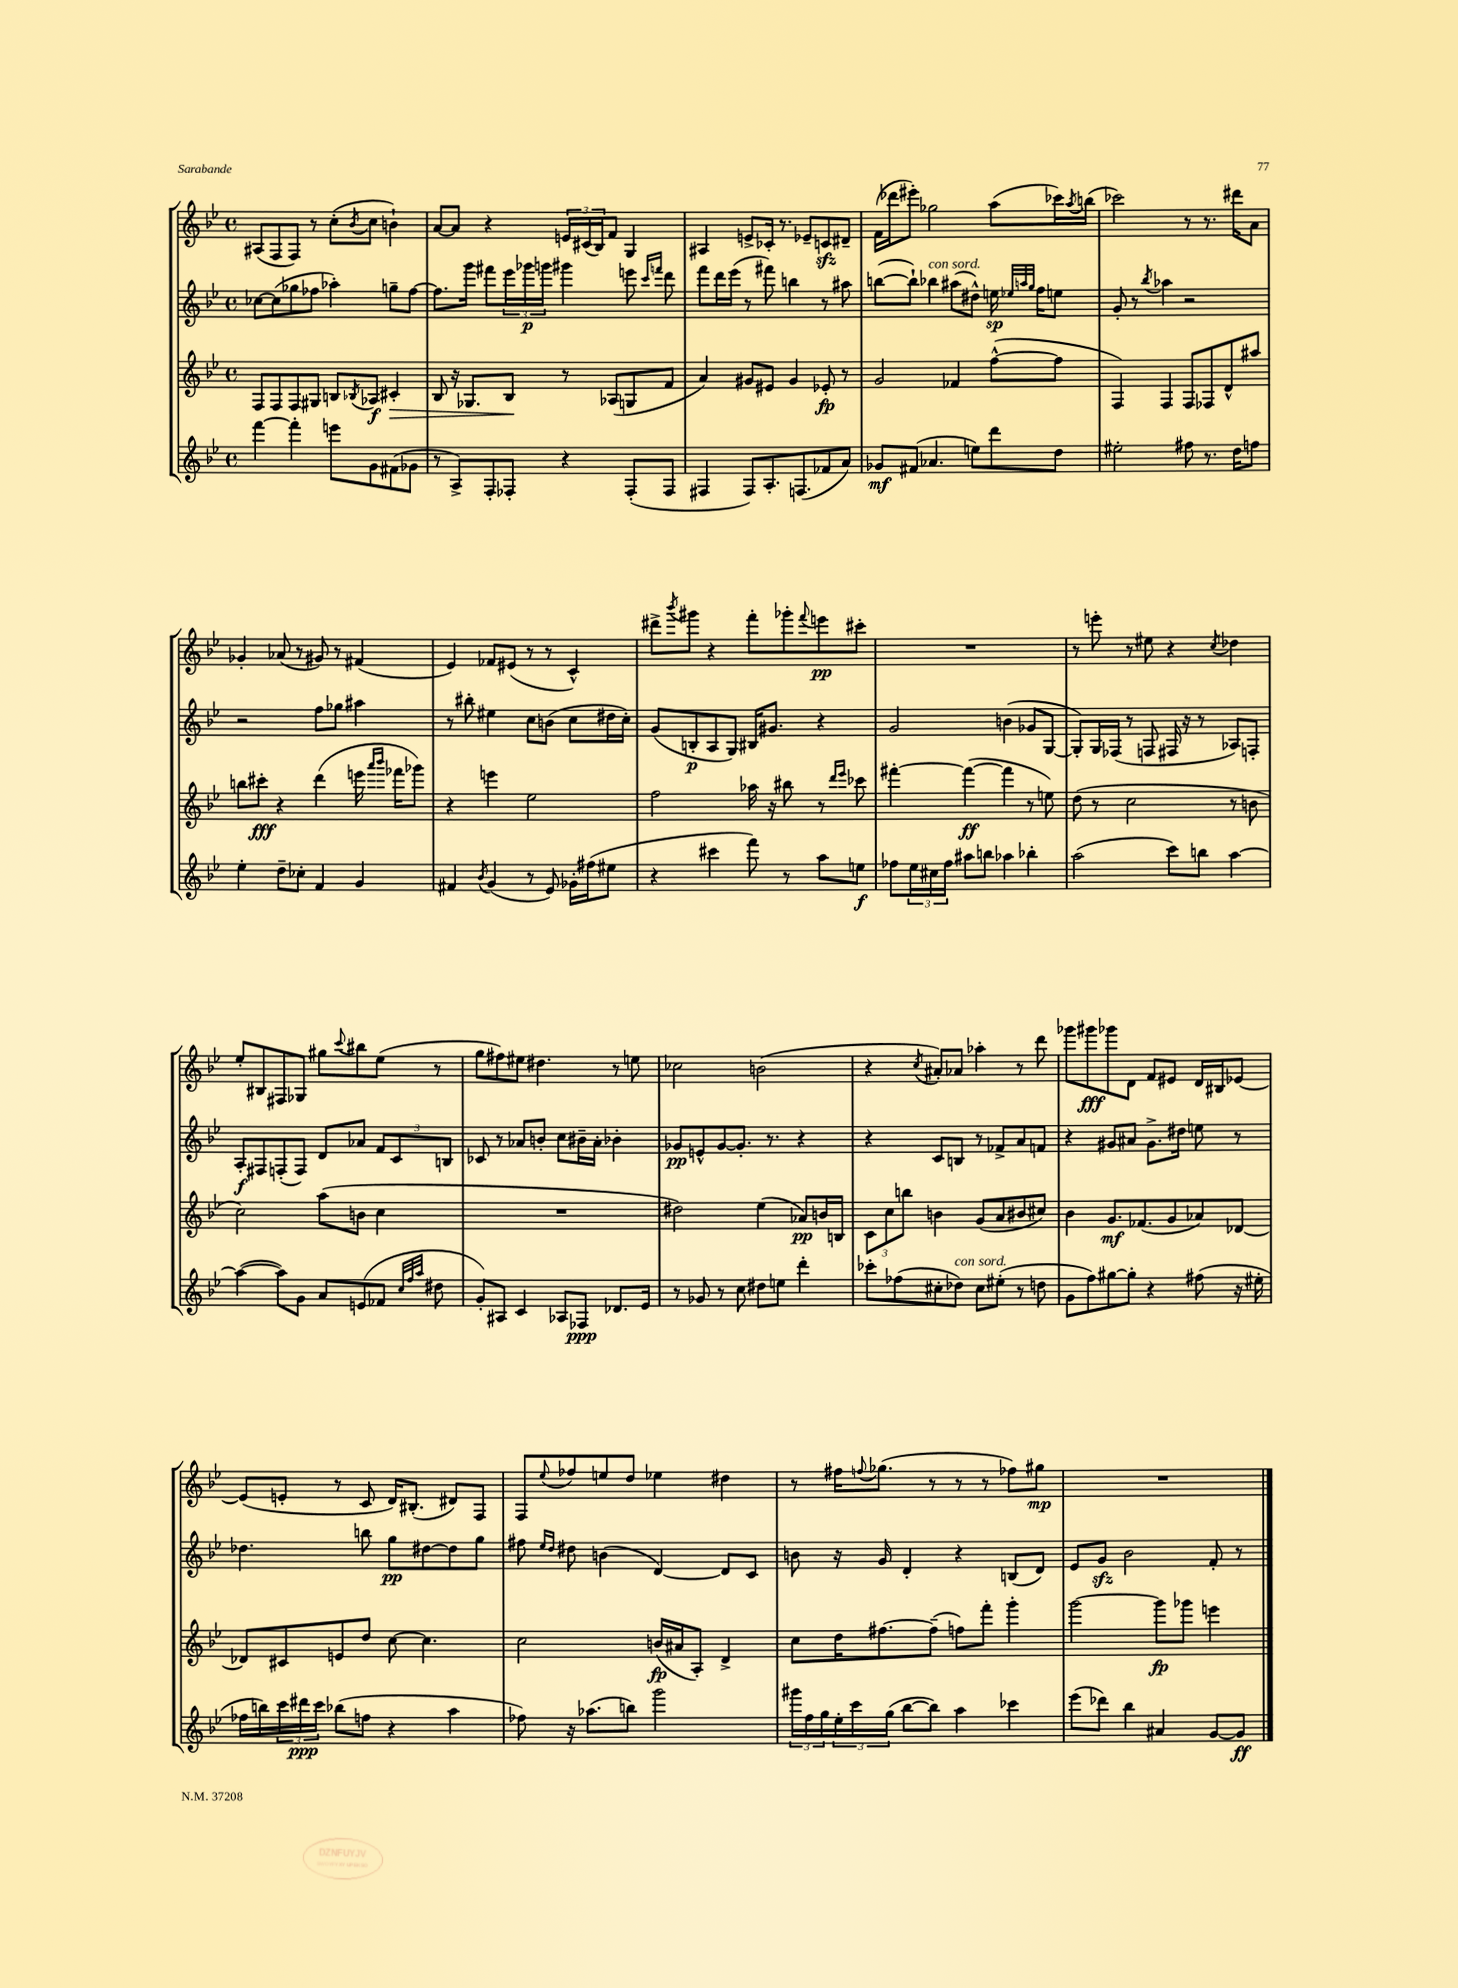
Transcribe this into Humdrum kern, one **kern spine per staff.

**kern	**dynam	**kern	**dynam	**kern	**dynam	**kern	**dynam
*part4	*part4	*part3	*part3	*part2	*part2	*part1	*part1
*staff4	*staff4	*staff3	*staff3	*staff2	*staff2	*staff1	*staff1
*clefG2	*	*clefG2	*	*clefG2	*	*clefG2	*
*k[b-e-]	*	*k[b-e-]	*	*k[b-e-]	*	*k[b-e-]	*
*M4/4	*	*M4/4	*	*M4/4	*	*M4/4	*
*met(c)	*	*met(c)	*	*met(c)	*	*met(c)	*
=2	=2	=2	=2	=2	=2	=2	=2
[4fff\	.	8F/L	.	[8cc-X\L	.	(8A#X/L	.
.	.	8F/	.	(8cc-\]	.	8F/	.
4fff'\]	.	8F/	.	8gg-X\	.	8F/J)	.
.	.	8G#X/J	.	8ff-X\J	.	8r	.
8eeen\L	.	8Bn/L	.	4aa-X'\)	.	(8cc'\L	.
.	.	8qB-X/	.	.	.	8qb-/	.
8g\	.	8A-X/J	f	.	.	8cc\J	.
!	!	!	!LO:HP:b	!	!	!	!
(8f#X\	.	4c#X'/	>	8ggn~\L	.	4bn`\)	.
8g-X\J	.	.	.	[8ff-\J	.	.	.
=3	=3	=3	=3	=3	=3	=3	=3
8r	.	8B-/	.	8.ff-\L]	.	[8a/L	.
8A^/L)	.	16r	.	.	.	8a/J]	.
.	.	8.G-X/L	.	16ggg\Jk	.	.	.
8F'/	.	.	.	8fff#X\L	.	4r	.
8F-X'/J	.	8B-/J	.	24eee-\L	.	.	.
.	.	.	.	24ggg-X\	p	.	.
.	.	.	.	24gggn\JJ	.	.	.
4r	.	8r	]	4ggg#X\	.	24en/LL	.
.	.	.	.	.	.	(24c#X/	.
.	.	.	.	.	.	24B-/J)	.
.	.	(8A-X/L	.	.	.	8f/J	.
(8F-'/L	.	8Gn/	.	8eeen\	.	4G/	.
.	.	.	.	16qqccc/LL	.	.	.
.	.	.	.	16qqfffn/JJ	.	.	.
8F-/J	.	8f/J	.	8ddd\	.	.	.
=4	=4	=4	=4	=4	=4	=4	=4
4F#X/	.	4a/)	.	8fff\L	.	4A#X/	.
.	.	.	.	16ddd\L	.	.	.
.	.	.	.	(16eee-\JJ	.	.	.
8F#/L)	.	8g#X/L	.	8r	.	8en^/L	.
8.A'/	.	8e#X/J	.	8fff#X\)	.	16c-X'/Jk	.
.	.	.	.	.	.	8.r	.
.	.	4g#/	.	4bbn\	.	.	.
(8.Fn/	.	.	.	.	.	.	.
.	.	.	.	.	.	8e-X~/L	.
8f-X/	.	8e-X'/	fp	8r	.	8cnzz/	.
8a/J)	.	8r	.	8aa#X\	.	8d#X~/J	.
=5	=5	=5	=5	=5	=5	=5	=5
8g-X/L	mf	2g/	.	([8bbn\L	.	(16f\LL	.
.	.	.	.	.	.	16ddd-X\J	.
(8f#X/J	.	.	.	8bb`\J])	.	8eee#X'\J)	.
!	!	!	!	!LO:TX:a:i:t=con sord.	!	!	!
4.a-X/	.	.	.	4bb-X\	.	2gg-X\	.
.	.	4f-X/	.	(8aa#X\L	.	.	.
8een\L)	.	.	.	8dd#X^^\J)	.	.	.
8ddd\	.	([8ff^^\L	.	16een\	sp	(8aa\L	.
.	.	.	.	32qqee-X/LLL	.	.	.
.	.	.	.	32qqaan/	.	.	.
.	.	.	.	32qqgg/JJJ	.	.	.
.	.	.	.	16ff\KL	.	.	.
8dd\J	.	8ff\J]	.	8een\J	.	16ccc-X\L)	.
.	.	.	.	.	.	8qaa/	.
.	.	.	.	.	.	(16bbn\JJ	.
=6	=6	=6	=6	=6	=6	=6	=6
2ee#X'\	.	4F/)	.	8g'/	.	2ccc-X\)	.
.	.	.	.	8r	.	.	.
.	.	.	.	8qbb-/	.	.	.
.	.	4F/	.	4aa-X\	.	.	.
8ff#X\	.	8F/L	.	2r	.	8r	.
8.r	.	8F-X/	.	.	.	8.r	.
.	.	8d^^/	.	.	.	.	.
16dd\KL	.	.	.	.	.	16ddd#X\KL	.
8ffn\J	.	8aa#X/J	.	.	.	8a\J	.
!!LO:LB:g=z
=7	=7	=7	=7	=7	=7	=7	=7
4ee-'\	.	8bbn\L	.	2r	.	4g-X'/	.
.	.	8ccc#X'\J	fff	.	.	.	.
8dd~\L	.	4r	.	.	.	(8a-X/	.
8cc-X'\J	.	.	.	.	.	8r	.
4f/	.	(4ddd\	.	8ff\L	.	8g#X/)	.
.	.	.	.	8gg-X\J	.	8r	.
4g/	.	16eeen\	.	4aa#X\	.	(4f#X/	.
.	.	16qqaaa/LL	.	.	.	.	.
.	.	16qqbbb-/JJ	.	.	.	.	.
.	.	16fff-X\KL	.	.	.	.	.
.	.	8ggg-X\J)	.	.	.	.	.
=8	=8	=8	=8	=8	=8	=8	=8
4f#X/	.	4r	.	8r	.	4e-/)	.
.	.	.	.	8bb#X'\	.	.	.
8qb-/	.	.	.	.	.	.	.
(4g/	.	4eeen\	.	4ee#X\	.	8f-X/L	.
.	.	.	.	.	.	(8e#X/J	.
8r	.	2ee-\	.	8cc\L	.	8r	.
8e-/)	.	.	.	(8bn\J	.	8r	.
16g-X'\LL	.	.	.	8cc\L	.	4c^^/)	.
(16ff#X\J	.	.	.	.	.	.	.
8ee#X\J	.	.	.	16dd#X\L	.	.	.
.	.	.	.	16cc'\JJ)	.	.	.
=9	=9	=9	=9	=9	=9	=9	=9
4r	.	2ff\	.	(8g/L	.	8ddd#X^\L	.
.	.	.	.	.	.	8qbbb-/	.
.	.	.	.	8Bn'/	p	8ggg#X\J	.
4ccc#X\	.	.	.	8A/	.	4r	.
.	.	.	.	8G/J)	.	.	.
8fff\)	.	16aa-X\	.	16B#X/KL	.	8fff'\L	.
.	.	16r	.	8.g#X/J	.	.	.
8r	.	8bb#X\	.	.	.	8ggg-X'\	.
.	.	.	.	.	.	8qqfff/	.
8aa\L	.	8r	.	4r	.	8eeen\	pp
.	.	16qqddd/LL	.	.	.	.	.
.	.	16qqeee-/JJ	.	.	.	.	.
8een\J	f	8ccc-X\	.	.	.	8ccc#X'\J	.
=10	=10	=10	=10	=10	=10	=10	=10
8ff-X\L	.	[4fff#X'\	.	2g/	.	1r	.
24ee-\L	.	.	.	.	.	.	.
24cc#X\	.	.	.	.	.	.	.
24ff-\JJ	.	.	.	.	.	.	.
8aa#X\L	.	(4fff#\_	ff	.	.	.	.
8bbn\J	.	.	.	.	.	.	.
4aa-X\	.	4fff#\]	.	(4bn\	.	.	.
4bb-X'\	.	8r	.	8g-X/L	.	.	.
.	.	8een\)	.	[8G/J	.	.	.
=11	=11	=11	=11	=11	=11	=11	=11
(2aa\	.	(8dd\	.	8G'/L])	.	8r	.
.	.	8r	.	16G/L	.	8eeen'\	.
.	.	.	.	(16F-X/JJ	.	.	.
.	.	2cc\	.	8r	.	8r	.
.	.	.	.	8Fn/	.	8ee#X\	.
8ccc\L)	.	.	.	16F#X/	.	4r	.
.	.	.	.	16r	.	.	.
8bbn\J	.	.	.	8r	.	.	.
.	.	.	.	.	.	8qcc/	.
[4aa\	.	8r	.	8A-X/L)	.	4dd-X\	.
.	.	8bn\	.	8Fn'/J	.	.	.
!!LO:LB:g=z
=12	=12	=12	=12	=12	=12	=12	=12
(4aa\_	.	2cc\)	.	8A'/L	f	8ee-'/L	.
.	.	.	.	8F#X/	.	8B#X/	.
8aa\L])	.	.	.	(8Fn'/	.	8F#X/	.
8g\J	.	.	.	8F/J)	.	8G-X/J	.
8a/L	.	(8aa\L	.	8d/L	.	8gg#X\L	.
.	.	.	.	.	.	8qqccc/	.
(8en/	.	8bn\J	.	8a-X/J	.	8bb#X\	.
8f-X/J	.	4cc\	.	12f/L	.	(8ee-\J	.
.	.	.	.	12c/	.	.	.
32qqcc/LLL	.	.	.	.	.	.	.
32qqff/	.	.	.	.	.	.	.
32qqaa/JJJ	.	.	.	.	.	.	.
8dd#X\	.	.	.	.	.	8r	.
.	.	.	.	12Bn/J	.	.	.
=13	=13	=13	=13	=13	=13	=13	=13
8g'/L)	.	1r	.	8c-X/	.	8gg\L	.
8A#X/J	.	.	.	8r	.	8ff#X\)	.
4c/	.	.	.	8a-X/L	.	8ee#X\J	.
.	.	.	.	8bn'/J	.	4.dd#X\	.
8A-X/L	.	.	.	8cc\L	.	.	.
8F-X/J	ppp	.	.	16b#X~\L	.	.	.
.	.	.	.	16a-'\JJ	.	.	.
8.d-X/L	.	.	.	4b-X'\	.	8r	.
.	.	.	.	.	.	8een\	.
16e-/Jk	.	.	.	.	.	.	.
=14	=14	=14	=14	=14	=14	=14	=14
8r	.	2dd#X\)	.	8g-X/L	pp	2cc-X\	.
8g-X/	.	.	.	8en^^/	.	.	.
8r	.	.	.	[8g-/	.	.	.
8cc\	.	.	.	8.g-'/J]	.	.	.
8dd#X\L	.	(4ee-\	.	.	.	(2bn\	.
.	.	.	.	8.r	.	.	.
8een\J	.	.	.	.	.	.	.
4ddd'\	.	8a-X/L)	pp	4r	.	.	.
.	.	16bn/L	.	.	.	.	.
.	.	16Bn/JJ	.	.	.	.	.
=15	=15	=15	=15	=15	=15	=15	=15
8ccc-X'\L	.	12c\L	.	4r	.	4r	.
.	.	12cc\	.	.	.	.	.
(8ff-X\	.	.	.	.	.	.	.
.	.	12bbn\J	.	.	.	.	.
.	.	.	.	.	.	8qcc/	.
8cc#X'\	.	4bn\	.	8c/L	.	8a#X'/L)	.
!LO:TX:a:i:t=con sord.	!	!	!	!	!	!	!
8dd-X\J)	.	.	.	8Bn/J	.	8a-X/J	.
8cc#\L	.	(8g/L	.	8r	.	4aa-X'\	.
(8ee#X'\J	.	8a/	.	8f-X^/L	.	.	.
8r	.	8b#X/	.	8a/	.	8r	.
8ddn\	.	8cc#X/J)	.	8fn/J	.	8ddd\	.
=16	=16	=16	=16	=16	=16	=16	=16
8g\L	.	4b-\	.	4r	.	8ggg-X\L	.
8ff\)	.	.	.	.	.	8ggg#X\	fff
[8gg#X\	.	8.g/L	mf	8g#X/L	.	8ggg-X\	.
8gg#'\J]	.	.	.	8a#X/J	.	8d\J	.
.	.	(8.f-X/	.	.	.	.	.
4r	.	.	.	8.g#^\L	.	8f/L	.
.	.	8g/	.	.	.	8e#X/J	.
.	.	.	.	16dd#X\Jk	.	.	.
(8ff#X\	.	8a-X/)	.	8een\	.	16d/LL	.
.	.	.	.	.	.	16B#X/J	.
16r	.	[8d-X/J	.	8r	.	[8e-X/J	.
16ee#X'\	.	.	.	.	.	.	.
!!LO:LB:g=z
=17	=17	=17	=17	=17	=17	=17	=17
16ff-X\LL	.	8d-X/L]	.	4.dd-X\	.	(8e-/L]	.
16bbn\)	.	.	.	.	.	.	.
24ccc\	.	8c#X/	.	.	.	8en'/J	.
24ddd#X\	ppp	.	.	.	.	.	.
24ccc\JJ	.	.	.	.	.	.	.
(8bb-X\L	.	8en/	.	.	.	8r	.
8ffn\J	.	8dd/J	.	8bbn\	.	8c/	.
4r	.	[8cc\	.	8gg\L	pp	16d/KL)	.
.	.	.	.	.	.	(8.B#X'/J	.
.	.	4.cc\]	.	[8dd#X\	.	.	.
4aa\	.	.	.	8dd#\]	.	8d#X/L)	.
.	.	.	.	8gg\J	.	8F/J	.
=18	=18	=18	=18	=18	=18	=18	=18
8ff-X\)	.	2cc\	.	8ff#X\	.	8F/L	.
.	.	.	.	16qqee-/LL	.	.	.
.	.	.	.	16qqdd/JJ	.	8qqee-/	.
16r	.	.	.	8dd#X\	.	8ff-X/	.
(8.aa-X\L	.	.	.	.	.	.	.
.	.	.	.	(4bn\	.	8een/	.
8bbn\J)	.	.	.	.	.	8dd/J	.
2ggg\	.	(16bn/LL	fp	[4d/)	.	4ee-X\	.
.	.	16a#X/J	.	.	.	.	.
.	.	8A'/J)	.	.	.	.	.
.	.	4d^/	.	8d/L]	.	4dd#X\	.
.	.	.	.	8c/J	.	.	.
=19	=19	=19	=19	=19	=19	=19	=19
24ggg#X\LL	.	8cc\L	.	8bn\	.	8r	.
24ff\	.	.	.	.	.	.	.
24gg\	.	.	.	.	.	.	.
24ee-'\	.	16dd\K	.	16r	.	16ff#X\KL	.
24ccc\	.	.	.	.	.	.	.
.	.	.	.	.	.	8qqffn/	.
.	.	[8.ff#X\	.	16g/	.	(8.gg-X\J	.
(24gg\JJ	.	.	.	.	.	.	.
[8bb-\L	.	.	.	4d'/	.	.	.
8bb-\J])	.	(8ff#~\J]	.	.	.	8r	.
4aa\	.	8ffn\L)	.	4r	.	8r	.
.	.	8fff'\J	.	.	.	8r	.
4ccc-X\	.	4ggg'\	.	(8Bn/L	.	8ff-X\L)	.
.	.	.	.	8d/J)	.	8gg#X\J	mp
=20	=20	=20	=20	=20	=20	=20	=20
(8eee-\L	.	[2ggg\	.	8e-/L	.	1r	.
8ddd-X\J)	.	.	.	8gzz/J	.	.	.
4bb-\	.	.	.	2b-\	.	.	.
4a#X/	.	8ggg\L]	fp	.	.	.	.
.	.	8ggg-X\J	.	.	.	.	.
[8g/L	.	4eeen\	.	8f'/	.	.	.
8g/J]	ff	.	.	8r	.	.	.
==	==	==	==	==	==	==	==
*-	*-	*-	*-	*-	*-	*-	*-
